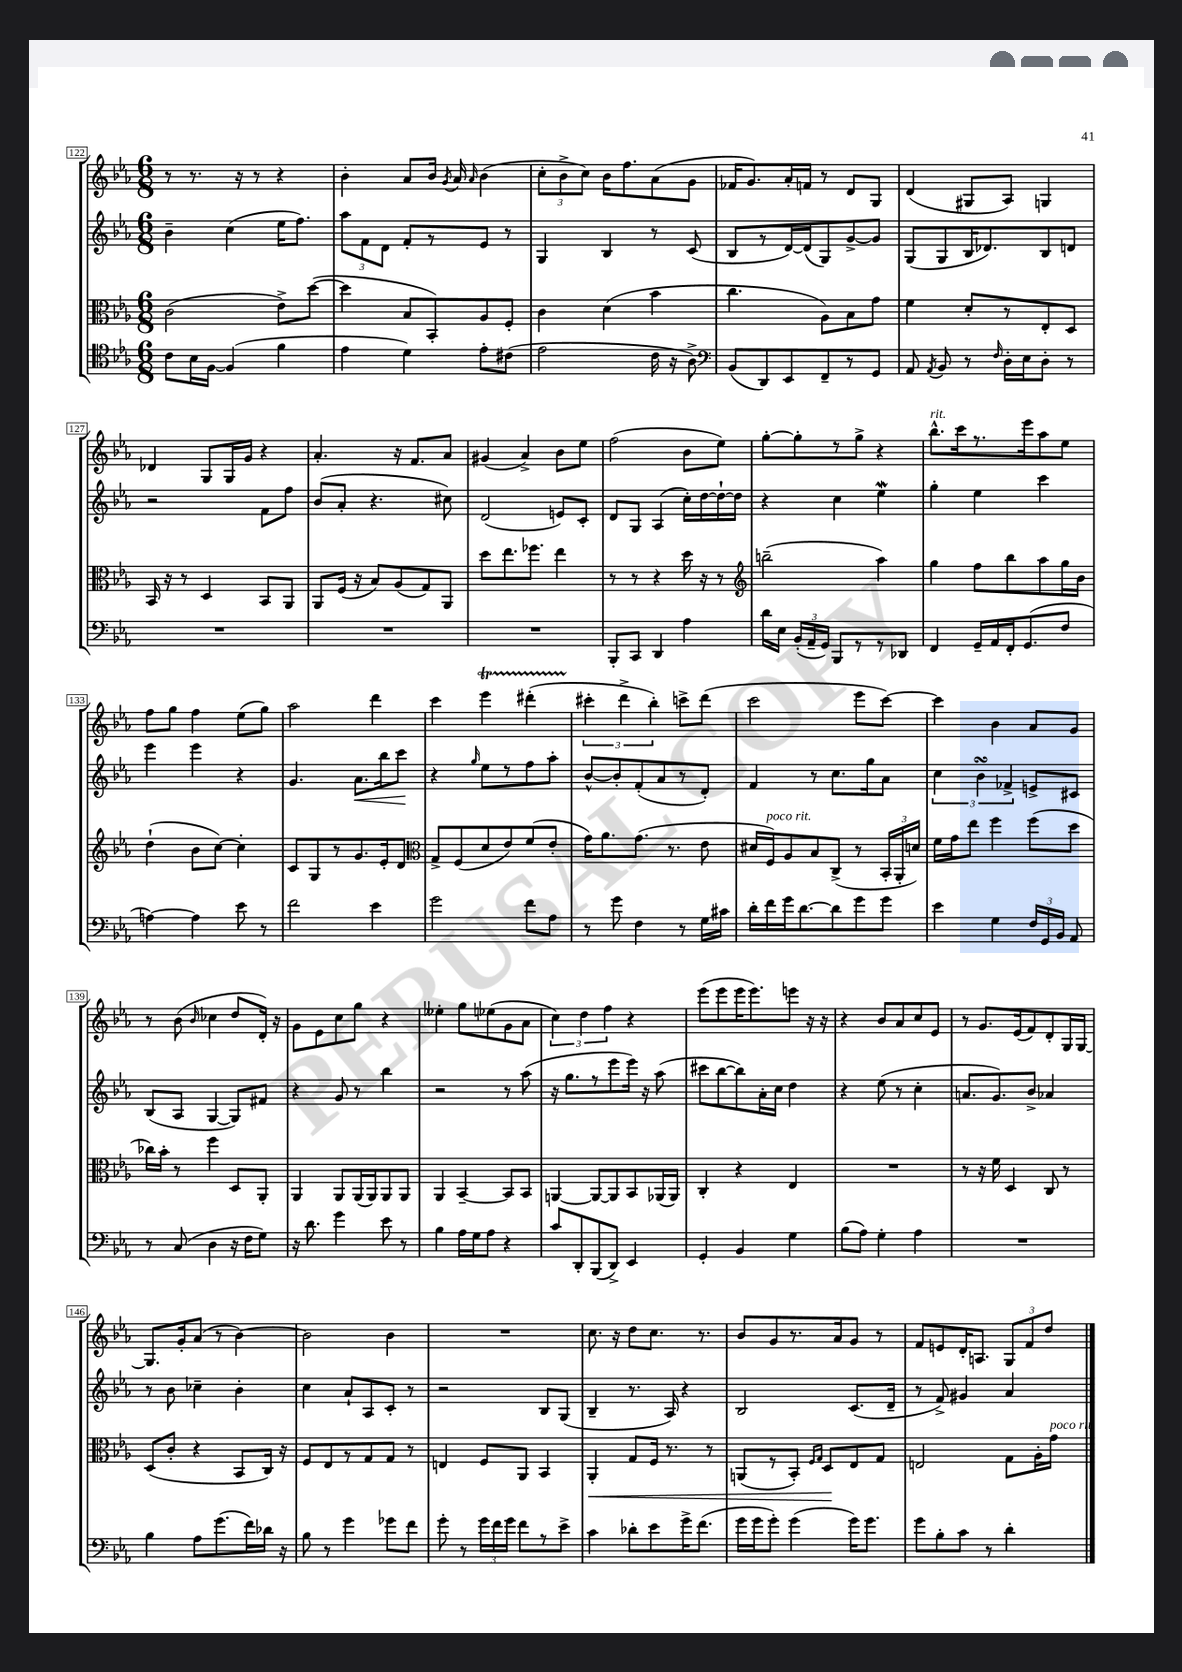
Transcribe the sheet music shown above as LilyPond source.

<<
\new StaffGroup <<
\new Staff = "s0" {
    \clef treble \key ees \major \numericTimeSignature \time 6/8
    \autoBeamOff r8 r8. r16 r8 r4 |
    bes'4-. aes'8[ bes'16] \acciaccatura { g'8 } aes'16 \grace { aes'16 } bes'4( |
    \tuplet 3/2 { c''8[-. bes'8-> c''8]) } bes'16[ f''8. aes'8( g'8] |
    fes'16[ g'8.) aes'16-. f'16] r8 d'8[ g8] |
    d'4( gis8[ aes8]) g4 |
    des'4 g8[ g16 g'16] r4 |
    aes'4.-. r16 f'8.[ aes'8] |
    gis'4( aes'4->) bes'8[ ees''8] |
    f''2( bes'8[ ees''8]) |
    g''8[~-. g''8-. r8 g''8]-> r4 |
    bes''8.[-^^\markup { \italic "rit." } c'''16 r8. ees'''16 aes''8 ees''8] |
    f''8[ g''8] f''4 ees''8[( g''8]) |
    aes''2 d'''4 |
    c'''4 ees'''4\startTrillSpan dis'''4-.( |
    \tuplet 3/2 { cis'''4-.\stopTrillSpan d'''4-> bes''4-.) } c'''8[-> d'''8]( |
    c'''2 ees'''8[ c'''8]~) |
    c'''4 bes'4 aes'8[ g'8] |
    r8 bes'8( \grace { bes'16 } ces''4 d''8[ d'16]-.) r16 |
    g'8[ ees'8 c''8 g''8] r4 |
    eeses''4-. g''8[ ees''8( g'8 aes'8] |
    \tuplet 3/2 { c''4) d''4 f''4 } r4 |
    ees'''8[( ees'''8 ees'''16 ees'''8.) e'''8] r16 r16 |
    r4 bes'8[ aes'8 c''8 ees'8] |
    r8 g'8.[ ees'16( f'8) d'8-. g16 g16]~ |
    g8.[ g'16-. aes'8]( r8 bes'4~) |
    bes'2 bes'4 |
    R2. |
    c''8. r16 d''8[ c''8.] r8. |
    bes'8[ g'8 r8. aes'16 g'8] r8 |
    f'8[ e'8 d'16-. a8.] \tuplet 3/2 { g8[ f'8 d''8] } \bar "|." |
}
\new Staff = "s1" {
    \clef treble \key ees \major \numericTimeSignature \time 6/8
    \autoBeamOff bes'4-- c''4( ees''16[ f''8.]) |
    \tuplet 3/2 { aes''8[ f'8 d'8] } f'8[-. r8 ees'8] r8 |
    g4 bes4 r8 c'8( |
    bes8[ r8 d'16~) d'16( g8) g'8~-> g'8] |
    g8[( g8 bes16 des'8.) bes8 d'8] |
    r2 f'8[ f''8] |
    bes'8[( aes'8]-. r4. cis''8) |
    d'2( e'8[) c'8]-. |
    d'8[ g8] aes4( c''16[-.) d''16~ d''16~-! d''16] |
    r4 c''4 ees''4\mordent |
    g''4-. ees''4 c'''4 |
    ees'''4 ees'''4 r4 |
    g'4. aes'8.[\< bes''16 c'''8]\! |
    r4 \grace { g''16 } ees''8[ r8 f''8 aes''8]-. |
    bes'8[~-^ bes'8-. f'8-.( aes'8 r8 d'8]-.) |
    f'4 r8 c''8.[ g''16 aes'8] |
    \tuplet 3/2 { c''4 bes'4\turn fes'4-> } e'8[-> cis'8] |
    bes8[( aes8] g4~ g8[) fis'8] |
    r4 g'8 r8 bes''4 |
    r2 r8 aes''8( |
    r16 g''8.[ r8 ees'''8 ees'''16]) r16 aes''8( |
    cis'''8[ bes''8~ bes''8) aes'16-. c''16] d''4 |
    r4 ees''8( r8 c''4-. |
    a'8.[ g'8.) bes'8]-> aes'4 |
    r8 bes'8 ces''4-- bes'4-. |
    c''4 aes'8[-! aes8 c'8]-. r8 |
    r2 bes8[ g8]( |
    bes4-- r8. aes16) r4 |
    bes2 c'8.[( d'16]-- |
    r8 f'8->) gis'4 aes'4 \bar "|." |
}
\new Staff = "s2" {
    \clef alto \key ees \major \numericTimeSignature \time 6/8
    \autoBeamOff c'2( ees'8[->) d''8]~( |
    d''4 bes8[ bes,8-.) aes8 f8]-. |
    c'4 d'4( bes'4 |
    c''4. aes8[) bes8 g'8] |
    f'4 d'8[-. r8 ees8-. d8] |
    bes,16 r16 r8 d4 bes,8[ aes,8] |
    aes,8[ f16]( r16 bes8[) aes8( g8) aes,8] |
    d''8[ ees''8. fes''8.] ees''4 |
    r8 r8 r4 d''16 r16 r8 |
    \clef treble b''2--( aes''4) |
    g''4 f''8[ bes''8 aes''8 g''16 bes'16] |
    d''4-!( bes'8[ c''8]~) c''4-. |
    c'8[ g8 r8 g'8. ees'16-. d'8] |
    \clef alto g8[-> f8( d'8 ees'8) f'8( ees'8]-. |
    g'16[) aes'8. g'8.]( r8. ees'8 |
    dis'16[ f16^\markup { \italic "poco rit." }) aes8 bes8 c8]->( r8 \tuplet 3/2 { bes,16[-. aes,16-. d'16]) } |
    f'16[ g'16 ees''8] f''4 f''8[( d''8] |
    ces''16[) bes'16]-. r8 f''4 d8[ aes,8]-. |
    aes,4 aes,8[ aes,16( aes,16) aes,8 aes,8] |
    aes,4 bes,4~-- bes,8[ bes,8] |
    a,4~ a,8[~ a,8 bes,8 aes,16( aes,16]) |
    c4-. r4 ees4 |
    R2. |
    r8 r16 f'16 d4 c8 r8 |
    d8[( c'8]-. r4 bes,8[ c16]) r16 |
    f8[ ees8 r8 g8 g8] r8 |
    e4 f8[ aes,8] bes,4 |
    aes,4-.\< g8[ f16] r8. r8 |
    a,8[( r8 bes,8]-.) \grace { f16[ g16] } d8[\! ees8 g8] |
    e2 g8[ aes16-. g'16]^\markup { \italic "poco rit." } \bar "|." |
}
\new Staff = "s3" {
    \clef tenor \key ees \major \numericTimeSignature \time 6/8
    \autoBeamOff c'8[ bes16 f16]~ f4( f'4 |
    ees'4 d'4) ees'8[-. cis'8]( |
    ees'2 c'16 r16 aes8->) |
    \clef bass bes,8[( d,8) ees,8 f,8-- r8 g,8] |
    aes,8 \acciaccatura { aes,8 } bes,8 r8 \grace { f16 } d16[-. ees16 d8]-. r8 |
    R2. |
    R2. |
    R2. |
    bes,,8[-. c,8] d,4 aes4 |
    d'16[ ees16] \tuplet 3/2 { bes,16[-.( aes,16-- g,16]) } bes,,8[ r8 r8 des,8] |
    f,4 g,16[-- aes,16 f,16-. g,8.( f8] |
    a4~) a4 ees'8 r8 |
    f'2 ees'4 |
    g'2 f'8[ aes8] |
    r8 g'8 f4 r8 g16[ cis'16] |
    d'16[-. f'16 g'16 d'8.~ d'8 g'8 g'8] |
    ees'4 g4 \tuplet 3/2 { f16[ g,16 bes,16] } aes,8 |
    r8 c8( d4 r16 f16[ g8]) |
    r16 d'8. g'4 ees'8 r8 |
    bes4 aes16[ g16 aes8] r4 |
    c'8[ d,8-. bes,,8( d,8]->) ees,4 |
    g,4-. bes,4 g4 |
    bes8[( aes8]) g4-. aes4 |
    R2. |
    bes4 aes8[ g'8.( f'16) des'16] r16 |
    bes8 r8 g'4 ges'8[ f'8] |
    g'8-. r8 \tuplet 3/2 { g'16[ f'16 g'16] } f'8[ r8 ees'8]-> |
    c'4 des'8[-. ees'8 g'16-> f'8.]( |
    g'16[ g'16 g'8]-.) g'4( g'16[) g'8.] |
    g'8[ bes8-. c'8] r8 d'4-. \bar "|." |
}
>>
>>
\layout { \context { \Score currentBarNumber = #122 \override BarNumber.stencil = #(make-stencil-boxer 0.1 0.3 ly:text-interface::print) } }
